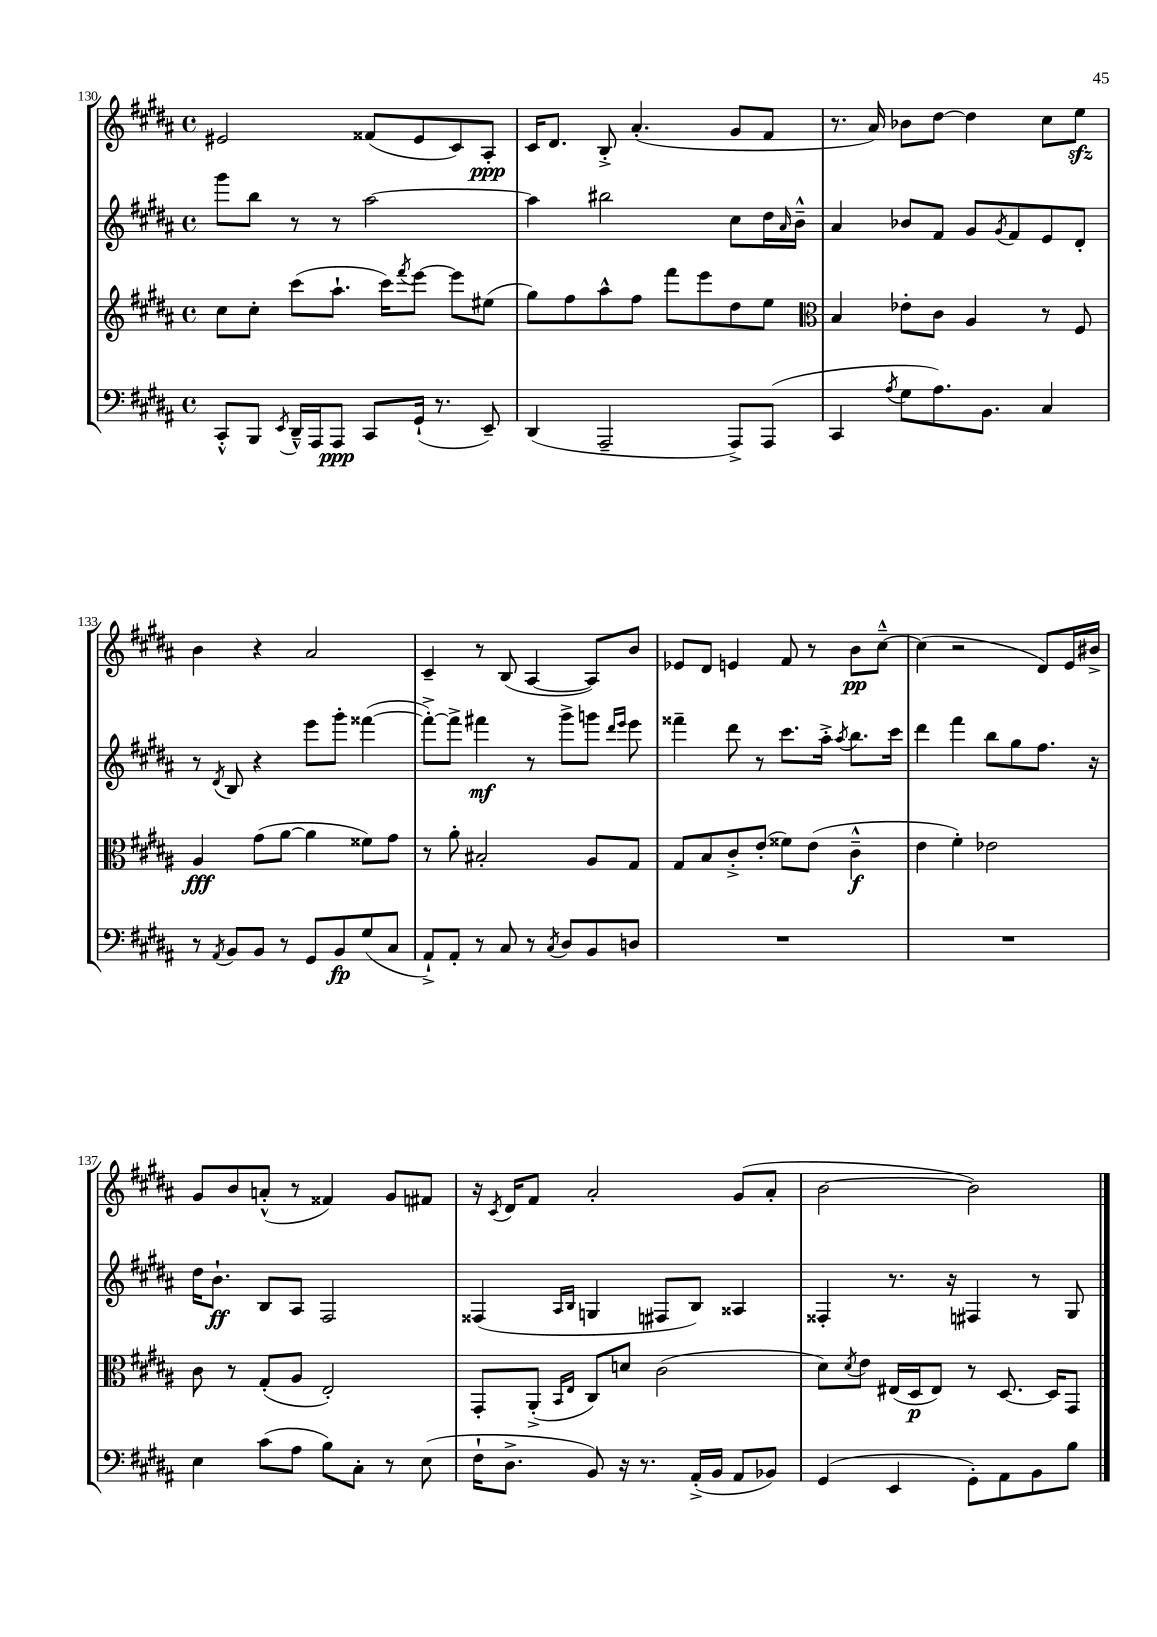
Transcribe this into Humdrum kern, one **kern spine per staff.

**kern	**dynam	**kern	**dynam	**kern	**dynam	**kern	**dynam
*part4	*part4	*part3	*part3	*part2	*part2	*part1	*part1
*staff4	*staff4	*staff3	*staff3	*staff2	*staff2	*staff1	*staff1
*clefF4	*	*clefG2	*	*clefG2	*	*clefG2	*
*k[f#c#g#d#a#]	*	*k[f#c#g#d#a#]	*	*k[f#c#g#d#a#]	*	*k[f#c#g#d#a#]	*
*M4/4	*	*M4/4	*	*M4/4	*	*M4/4	*
*met(c)	*	*met(c)	*	*met(c)	*	*met(c)	*
=130	=130	=130	=130	=130	=130	=130	=130
8CC#'^^/L	.	8cc#\L	.	8ggg#\L	.	2e#X/	.
8BBB/J	.	8cc#'\J	.	8bb\J	.	.	.
8qEE/	.	.	.	.	.	.	.
16DD#~^^/LL	.	(8ccc#\L	.	8r	.	.	.
16AAA#/J	.	.	.	.	.	.	.
8AAA#/J	ppp	8.aa#`\J	.	8r	.	.	.
8CC#/L	.	.	.	[2aa#\	.	(8f##X/L	.
.	.	16ccc#\KL)	.	.	.	.	.
.	.	8qfff#/	.	.	.	.	.
(16GG#`/Jk	.	[8eee\J	.	.	.	8e#/	.
8.r	.	.	.	.	.	.	.
.	.	8eee\L]	.	.	.	8c#/)	.
8EE~/)	.	(8ee#X\J	.	.	.	8A#'/J	ppp
=131	=131	=131	=131	=131	=131	=131	=131
(4DD#/	.	8gg#\L)	.	4aa#\]	.	16c#/KL	.
.	.	.	.	.	.	8.d#/J	.
.	.	8ff#\	.	.	.	.	.
2AAA#~/	.	8aa#^^\	.	2bb#X\	.	8B'^/	.
.	.	8ff#\J	.	.	.	(4.a#'/	.
.	.	8fff#\L	.	.	.	.	.
.	.	8eee\	.	.	.	.	.
8AAA#^/L)	.	8dd#\	.	8cc#\L	.	8g#/L	.
(8AAA#/J	.	8ee\J	.	16dd#\L	.	8f#/J	.
.	.	.	.	16qqa#/	.	.	.
.	.	.	.	16b~^^\JJ	.	.	.
=132	=132	=132	=132	=132	=132	=132	=132
*	*	*clefC3	*	*	*	*	*
4CC#/	.	4B/	.	4a#/	.	8.r	.
.	.	.	.	.	.	16a#/)	.
8qA#/	.	.	.	.	.	.	.
8G#\L	.	8e-X'\L	.	8b-X/L	.	8b-X\L	.
8.A#\)	.	8c#\J	.	8f#/J	.	[8dd#\J	.
.	.	4A#/	.	8g#/L	.	4dd#\]	.
8.BB\J	.	.	.	.	.	.	.
.	.	.	.	8qg#/	.	.	.
.	.	.	.	8f#/	.	.	.
4C#/	.	8r	.	8e/	.	8cc#\L	.
.	.	8F#/	.	8d#'/J	.	8eezz\J	.
!!LO:LB:g=z
=133	=133	=133	=133	=133	=133	=133	=133
8r	.	4A#/	fff	8r	.	4b\	.
8qAA#/	.	.	.	8qd#/	.	.	.
8BB/L	.	.	.	8B/	.	.	.
8BB/J	.	(8g#\L	.	4r	.	4r	.
8r	.	[8a#\J	.	.	.	.	.
8GG#/L	.	4a#\]	.	8eee\L	.	2a#/	.
8BB/	fp	.	.	8ggg#'\J	.	.	.
(8G#/	.	8f##X\L)	.	([4fff##X\	.	.	.
8C#/J	.	8g#\J	.	.	.	.	.
=134	=134	=134	=134	=134	=134	=134	=134
8AA#`^/L)	.	8r	.	8fff##'^\L_)	.	4c#~/	.
8AA#'/J	.	8a#'\	.	8fff##^\J]	.	.	.
8r	.	2B#X'/	.	4fff#X\	mf	8r	.
8C#/	.	.	.	.	.	(8B/	.
8r	.	.	.	8r	.	[4A#/	.
8qC#/	.	.	.	.	.	.	.
8D#/L	.	.	.	8ggg#^\L	.	.	.
8BB/	.	8A#/L	.	8gggn\J	.	8A#/L])	.
.	.	.	.	16qqddd#/LL	.	.	.
.	.	.	.	16qqeee/JJ	.	.	.
8Dn/J	.	8G#/J	.	8eee\	.	8b/J	.
=135	=135	=135	=135	=135	=135	=135	=135
1r	.	8G#/L	.	4fff##X~\	.	8e-X/L	.
.	.	8B/	.	.	.	8d#/J	.
.	.	8c#'^/	.	8ddd#\	.	4en/	.
.	.	(8e'/J	.	8r	.	.	.
.	.	8f##X\L)	.	8.ccc#\L	.	8f#/	.
.	.	(8e\J	.	.	.	8r	.
.	.	.	.	16aa#'^\Jk	.	.	.
.	.	.	.	8qaa#/	.	.	.
.	.	4c#~^^\	f	8.bb\L	.	8b\L	pp
.	.	.	.	.	.	[8cc#~^^\J	.
.	.	.	.	16ccc#\Jk	.	.	.
=136	=136	=136	=136	=136	=136	=136	=136
1r	.	4e\	.	4ddd#\	.	(4cc#\]	.
.	.	4f#'\)	.	4fff#\	.	2r	.
.	.	2e-X\	.	8bb\L	.	.	.
.	.	.	.	8gg#\	.	.	.
.	.	.	.	8.ff#\J	.	8d#/L)	.
.	.	.	.	.	.	16e/L	.
.	.	.	.	16r	.	16b#X^/JJ	.
!!LO:LB:g=z
=137	=137	=137	=137	=137	=137	=137	=137
4E\	.	8c#\	.	16dd#\KL	.	8g#/L	.
.	.	.	.	8.b`\J	ff	.	.
.	.	8r	.	.	.	8b/	.
(8c#\L	.	(8G#'/L	.	8B/L	.	(8an'^^/J	.
8A#\J	.	8A#/J	.	8A#/J	.	8r	.
8B\L)	.	2E'/)	.	2F#/	.	4f##X/)	.
8C#'\J	.	.	.	.	.	.	.
8r	.	.	.	.	.	8g#/L	.
(8E\	.	.	.	.	.	8f#X/J	.
=138	=138	=138	=138	=138	=138	=138	=138
16F#`\KL	.	8GG#'/L	.	(4F##X/	.	16r	.
.	.	.	.	.	.	8qc#/	.
8.D#^\J	.	.	.	.	.	16d#/KL	.
.	.	(8AA#'^/J	.	.	.	8f#/J	.
.	.	16qqBB/LL	.	16qqA#/LL	.	.	.
.	.	16qqE/JJ	.	16qqB/JJ	.	.	.
8BB/)	.	8C#/L)	.	4Gn/	.	2a#'/	.
16r	.	8dn/J	.	.	.	.	.
8.r	.	.	.	.	.	.	.
.	.	(2c#\	.	8F#X/L	.	.	.
(16AA#'^/LL	.	.	.	8B/J)	.	.	.
16BB/JJ	.	.	.	.	.	.	.
8AA#/L	.	.	.	4A##X/	.	(8g#/L	.
8BB-X/J)	.	.	.	.	.	8a#'/J	.
=139	=139	=139	=139	=139	=139	=139	=139
(4GG#/	.	8d#\L)	.	4F##X'/	.	[2b\	.
.	.	8qd#/	.	.	.	.	.
.	.	8e\J	.	.	.	.	.
4EE/	.	(16E#X/LL	.	8.r	.	.	.
.	.	16D#/J	p	.	.	.	.
.	.	8E#/J)	.	.	.	.	.
.	.	.	.	16r	.	.	.
8GG#'\L)	.	8r	.	4F#X/	.	2b\])	.
8AA#\	.	[8.D#/	.	.	.	.	.
8BB\	.	.	.	8r	.	.	.
.	.	16D#/KL]	.	.	.	.	.
8B\J	.	8GG#/J	.	8G#/	.	.	.
==	==	==	==	==	==	==	==
*-	*-	*-	*-	*-	*-	*-	*-
